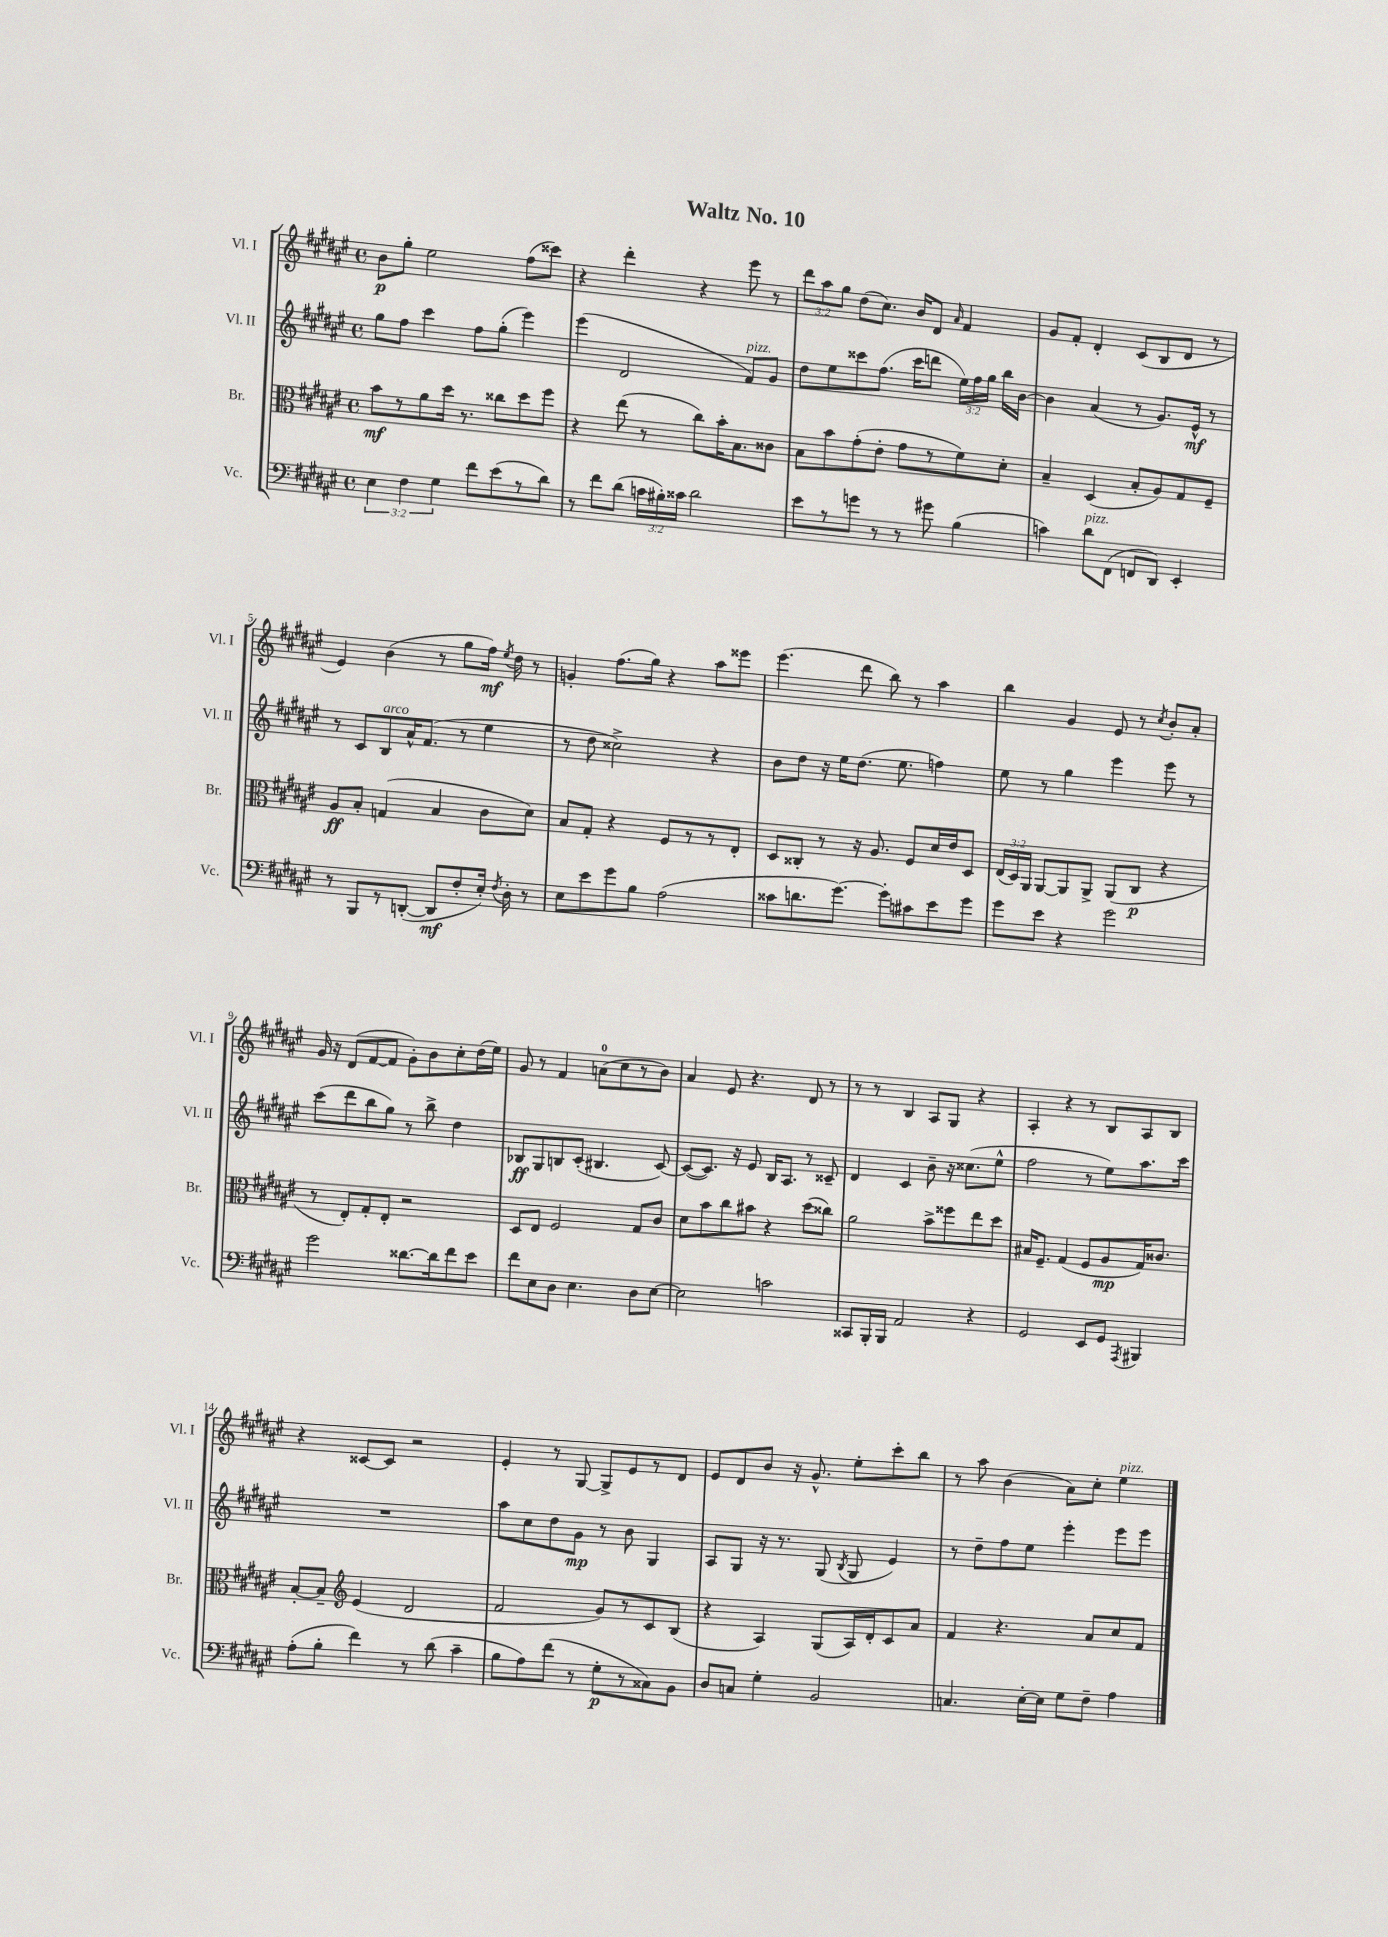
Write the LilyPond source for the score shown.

\header { title = "Waltz No. 10" }
<<
\new StaffGroup <<
\new Staff = "s0" \with { instrumentName = "Vl. I" shortInstrumentName = "Vl. I" } {
    \clef treble \key fis \major \defaultTimeSignature \time 4/4 \override Staff.TupletNumber.text = #tuplet-number::calc-fraction-text
    \autoBeamOff b'8[\p gis''8]-. eis''2 fis''8[( cisis'''8]) |
    r4 dis'''4-. r4 eis'''8 r8 |
    \tuplet 3/2 { dis'''8[ ais''8 gis''8] } dis''8[( cis''8.]) b'16[ dis'8] \grace { ais'16 } fis'4 |
    gis'8[ fis'8]-. dis'4-. cis'8[( b8 dis'8] r8 |
    eis'4) b'4( r8 gis''8[ fis''16]\mf) \acciaccatura { eis''8 } dis''16 r8 |
    g'4-. fis''8.[( gis''16]) r4 ais''8[ eisis'''8] |
    eis'''4.( dis'''8 b''8) r8 ais''4 |
    b''4 gis'4 eis'8 r8 \acciaccatura { cis''8 } b'8[-. ais'8]-. |
    gis'16 r16 dis'8[( fis'8~ fis'8] gis'8[-.) b'8 cis''8-. dis''16( eis''16]) |
    gis'8 r8 fis'4 a'8[-0( cis''8 r8 b'8]) |
    ais'4 eis'8 r4. dis'8 r8 |
    r8 r8 b4 ais8[ gis8] r4 |
    ais4-. r4 r8 b8[ ais8 b8] |
    r4 cisis'8[~ cisis'8] r2 |
    eis'4-. r8 gis8~ gis8[-> eis'8 r8 dis'8] |
    eis'8[ dis'8 b'8] r16 gis'8.-^ eis''8[-. cis'''8-. b''8] |
    r8 ais''8 b'4( ais'8[) cis''8]-. eis''4^\markup { \italic "pizz." } \bar "|." |
}
\new Staff = "s1" \with { instrumentName = "Vl. II" shortInstrumentName = "Vl. II" } {
    \clef treble \key fis \major \defaultTimeSignature \time 4/4 \override Staff.TupletNumber.text = #tuplet-number::calc-fraction-text
    \autoBeamOff gis''8[ fis''8] cis'''4 fis''8[ gis''8]-.( eis'''4) |
    eis'''4( dis'2 fis'8[^\markup { \italic "pizz." }) gis'8] |
    dis''8[ eis''8 cisis'''8 fis''8.]( cisis'''16[ d'''8] \tuplet 3/2 { eis''16[) fis''16 gis''16] } b''16[ b'16]~ |
    b'4 ais'4( r8 gis'8.[) eis'16]-^\mf r8 |
    r8 cis'8[ b8^\markup { \italic "arco" } ais'16-^ fis'8.]( r8 eis''4 |
    r8 dis''8 cisis''2->) r4 |
    b'8[ dis''8] r16 eis''16[ dis''8.]( eis''8. f''4) |
    eis''8 r8 gis''4 eis'''4 eis'''8 r8 |
    cis'''8[( dis'''8 b''8 gis''8]) r8 b''8-> dis''4 |
    bes8[\ff gis8 b8 cis'8]-.( bis4. cis'8~) |
    cis'8[~( cis'8.]) r16 eis'8 b16[ ais8.] r8 cisis'8-- |
    dis'4 cis'4 b'8-- r16 cisis''8.[( eis''8]-^ |
    fis''2 r8 eis''8[) ais''8. cis'''16] |
    R1 |
    ais''8[ cis''8 dis''8 gis'8]\mp r8 b'8 gis4 |
    ais8[ gis8] r16 r8. gis8( \acciaccatura { b8 } gis8 eis'4) |
    r8 dis''8[-- fis''8 eis''8] eis'''4-. eis'''8[ eis'''8] \bar "|." |
}
\new Staff = "s2" \with { instrumentName = "Br." shortInstrumentName = "Br." } {
    \clef alto \key fis \major \defaultTimeSignature \time 4/4 \override Staff.TupletNumber.text = #tuplet-number::calc-fraction-text
    \autoBeamOff b'8[\mf r8 ais'8 dis''16] r8. cisis''8[ dis''8 fis''8] |
    r4 eis''8( r8 cis''8[) b'16-. b8. cisis'8] |
    b8[ b'8 gis'8-.( eis'8]-. gis'8[ r8 fis'8) dis'8]-. |
    b4-- dis4( b8[-. ais8) gis8 fis8]-- |
    ais8[\ff b8]-. g4( b4 cis'8[ dis'8]) |
    b8[ gis8]-. r4 fis8[ r8 r8 eis8]-. |
    dis8[ cisis8]-. r8 r16 ais8. fis8[ dis'16 eis'16 dis8] |
    \tuplet 3/2 { eis16[( dis16) ais,16] } ais,8[~ ais,8 ais,8]-> ais,8[( cis8]\p r4 |
    r8 eis8[-.) gis8-. eis8]-. r2 |
    dis8[ eis8] fis2 gis8[ cis'8] |
    dis'8[ b'8 cis''8 bis'8] r4 dis''8[( cisis''8]) |
    ais'2 b'8[-> fisis''8 eis''8 dis''8] |
    bis16[ fis8.]-- gis4( fis8[ ais8\mp gis16) cisis'8.] |
    b8[~-. b8]-- \clef treble eis'4( dis'2 |
    fis'2 gis'8[) r8 cis'8 b8]( |
    r4 ais4) gis8[( ais16) dis'16-. cis'8 ais'8] |
    fis'4 r4. ais'8[ cis''8 fis'8] \bar "|." |
}
\new Staff = "s3" \with { instrumentName = "Vc." shortInstrumentName = "Vc." } {
    \clef bass \key fis \major \defaultTimeSignature \time 4/4 \override Staff.TupletNumber.text = #tuplet-number::calc-fraction-text
    \autoBeamOff \tuplet 3/2 { eis4 fis4 gis4 } fis'8[ eis'8( r8 dis'8]) |
    r8 fis'8[ dis'8]( \tuplet 3/2 { c'16[ bis16-.) cisis'16] } dis'2 |
    eis'8[ r8 g'8] r8 r8 gis'8 b4( |
    c'4) dis'8[^\markup { \italic "pizz." } fis,8]( f,8[ dis,8]) eis,4-. |
    r8 b,,8[ r8 d,8]~-.( d,8[\mf fis8-. eis16]-.) \acciaccatura { fis8 } dis16-. r8 |
    eis8[ eis'8 gis'8 b8] ais2( |
    cisis'8[ d'8. gis'8.]~) gis'8[-. cis'8 eis'8 gis'8] |
    gis'8[ eis'8] r4 gis'2 |
    gis'2 disis'8.[~ disis'16 fis'8 eis'8] |
    fis'8[ eis8 dis8] eis4. dis8[ eis8]~ |
    eis2 c'2 |
    cisis,8[ b,,16-. b,,16] ais,2 r4 |
    gis,2 eis,8[ gis,8] \acciaccatura { ais,,8 } bis,,4 |
    ais8[-.( b8]-. fis'4) r8 dis'8( cis'4-- |
    b8[ ais8) fis'8]( r8 gis8[-.\p r8 cisis8) b,8] |
    dis8[ c8] gis4-. b,2 |
    c4. eis16[~-. eis16] gis8[ fis8]-- ais4 \bar "|." |
}
>>
>>
